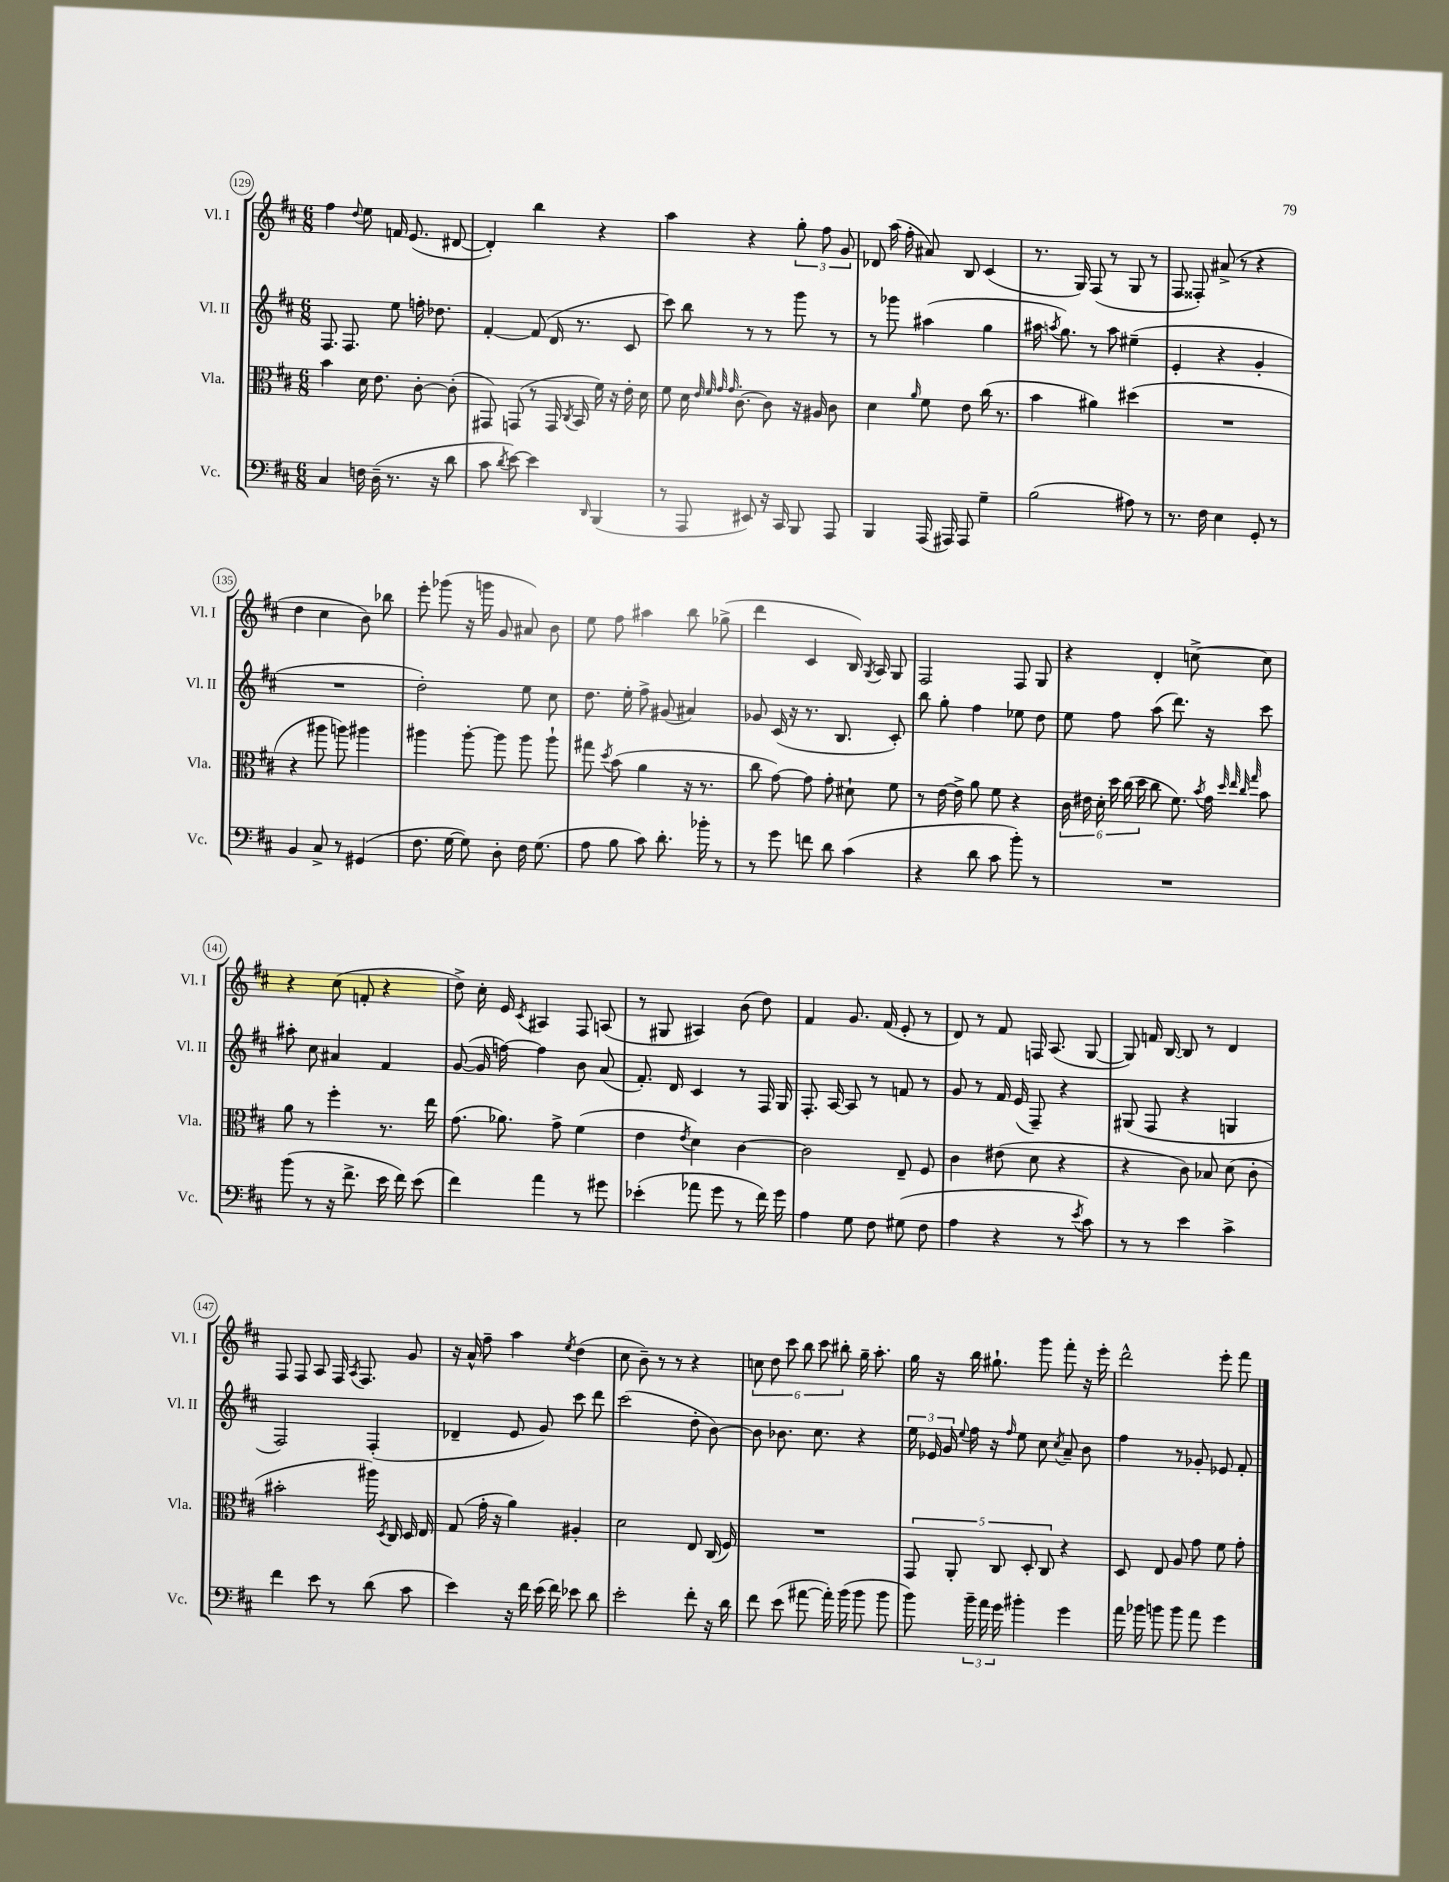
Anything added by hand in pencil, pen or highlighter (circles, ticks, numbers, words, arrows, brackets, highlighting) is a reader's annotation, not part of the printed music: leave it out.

**kern	**kern	**kern	**kern
*staff4	*staff3	*staff2	*staff1
*clefF4	*clefC3	*clefG2	*clefG2
*k[f#c#]	*k[f#c#]	*k[f#c#]	*k[f#c#]
*M6/8	*M6/8	*M6/8	*M6/8
4C#	4b	8.F#	4ff#
.	.	8.F#	.
.	.	.	8qqdd
16F	16d	.	8ee
(16D~	8.e	.	.
8.r	.	8ee	16f
.	.	.	(8.e
.	[8c#'	16ff'	.
16r	.	8.dd-	.
8d	(8c#']	.	[8d#
=	=	=	=
8c#	8GG#)	[4f#'	4d#'])
8qd	.	.	.
[8e)	(8GG	.	.
4e]	8r	(8f#]	4bb
.	16GG	16d	.
.	8qC#	.	.
.	16BB	8.r	.
16qqDD	.	.	.
(4BBB	16f#)	.	4r
.	16r	.	.
.	16e'	8c#	.
.	16d	.	.
=	=	=	=
8r	8f#	8ccc#)	4aa
8AAA	16d	8bb	.
.	32qqe	.	.
.	32qqf#	.	.
.	32qqg	.	.
.	32qqg	.	.
.	[8.c#'	.	.
8EE#)	.	8r	4r
16r	8c#]	8r	.
16CC#	.	.	.
8BBB	16r	8ggg	12gg'
.	16A#	.	.
.	.	.	12ff#
8AAA	8c#	8r	.
.	.	.	12g
=	=	=	=
4BBB	4d	8r	8d-
.	.	8ggg-	(16aa
.	.	.	16ff#'
.	16qqa	.	.
(16AAA	8f#	(4aa#	8a#)
16AAA#)	.	.	.
8AAA#	8e	.	8B
4G~	(16cc#	4gg	(4c#
.	8.r	.	.
=	=	=	=
(2B	4b	16aa#	8.r
.	.	8qaa	.
.	.	8.gg)	.
.	.	.	16G)
.	4a#)	8r	(8F#
.	.	8aa	8r
8A#)	(4dd#	(4ee#~	8G
8r	.	.	8r
=	=	=	=
8.r	2.r	4e'	8F#
.	.	.	8F##')
16F#	.	.	.
4E	.	4r	(8a#^
.	.	.	8r
8GG'	.	4g'	4r
8r	.	.	.
=	=	=	=
4BB	4r	2.r	4dd
8C#^	8aa#	.	4cc#
8r	8aa)	.	.
(4GG#	4aa#	.	8b)
.	.	.	8bb-
=	=	=	=
8.F#	4aa#	2dd')	8eee'
.	.	.	(8ggg-
[16G	.	.	.
8G])	[8aa#'	.	16r
.	.	.	16ggg
8D'	8aa#]	.	8g
16F#	8aa#	8ee	8a#)
(8.G	.	.	.
.	8aa#`	8cc#	8b
=	=	=	=
8A	8gg#	8.dd	8ee
.	8qdd	.	.
8B	(8b	.	8ff#
.	.	16ee'	.
8c#)	4a	8ff#^	4aa#
8.d'	.	(8g#	.
.	16r	4a#)	8bb
16b-'	8.r	.	.
8r	.	.	(8gg-^
=	=	=	=
8r	8cc#	8g-	4ddd
8g	[8g)	(16c#	.
.	.	16r	.
8f	8g]	8.r	4c#
8d	8g'	.	.
.	.	8.B	.
(4c#	8d#`	.	16B)
.	.	.	8qG
.	.	.	16A
.	8f#	8c#')	8G
=	=	=	=
4r	8r	8bb	2F#
.	[16e	8gg'	.
.	16e^]	.	.
8d	8a	4ff#	.
8c#	8f#	.	.
8b')	4r	8ee-	8F#
8r	.	8dd	8G
=	=	=	=
2.r	24c#	8ee	4r
.	24e#	.	.
.	24d'	.	.
.	24dd	8ff#	.
.	(24cc#	.	.
.	24dd	.	.
.	8cc#	(8aa	4d'
.	8.f#)	8.ddd)	.
.	.	.	[8cc^
.	8qb	.	.
.	16g	16r	.
.	32qqdd	.	.
.	32qqee	.	.
.	32qqcc#	.	.
.	32qqgg	.	.
.	8b	8ccc#	8cc]
=	=	=	=
(8b	8a	8aa#'	4r
8r	8r	8cc#	.
16r	4ff#'	4a#	(8cc#
8.f#^	.	.	.
.	.	.	8f'
16e	8.r	4f#	4r
16f#)	.	.	.
(8e	.	.	.
.	16ee	.	.
=	=	=	=
4f#)	(8.g	([8g	8dd^)
.	.	16g]	16cc#'
.	8.a-)	[16ff)	16e
.	.	.	8qc#
4a	.	4ff]	4A#
.	8g^	.	.
8r	(4f#	8b	8F#
8g#	.	(8a	(8A
=	=	=	=
(4e-'	4e	8.f#')	8r
.	.	.	8G#
.	.	16d	.
.	8qe	.	.
8a-	4d)	4c#	4A#)
8g	.	.	.
8r	[4c#	8r	(8b
16f#)	.	16F#	8dd)
16g	.	16G	.
=	=	=	=
4A	2c#]	8.F#'	4f#
.	.	[16A	.
8G	.	8A]	8.g
8F#	.	8r	.
.	.	.	(16f#
(8G#	8E~	8f	8e'
8F#	8F#	8r	8r
=	=	=	=
4A	4c#	8g	8d)
.	.	8r	8r
4r	(8e#	16f#	8f#
.	.	(16e	.
.	8d	8F#~)	16F
.	.	.	(8.A
8r	4r	4r	.
8qe	.	.	.
8c#)	.	.	[8G
=	=	=	=
8r	4r	(8G#	8G])
8r	.	8F#	16f
.	.	.	[16B
4e	8c#)	4r	8B]
.	8B-	.	8r
4c#^	(8d	4G	4d
.	8c#'	.	.
=	=	=	=
4f#	2b#'	2F#)	8F#
.	.	.	8F#
8e	.	.	8A
8r	.	.	16F#
.	.	.	8qA
.	.	.	8.F#
(8d	16aa#)	(4F#'	.
.	8qD	.	.
.	16C#	.	.
8c#	16D	.	8g
.	16E	.	.
=	=	=	=
4e)	(8G	4d-~	16r
.	.	.	16a^^
.	16g'	.	8ff#~
.	16r	.	.
16r	4a)	8e	4aa
16f#	.	.	.
(16e	.	8g)	.
16f#)	.	.	.
.	.	.	8qee
8e-	4A#'	8ccc#	(4dd
8d	.	8ddd	.
=	=	=	=
2e'	2d	(2ccc#	8cc#
.	.	.	8b~)
.	.	.	8r
.	.	.	8r
8f#'	8E	8dd'	4r
16r	(16C#	[8b)	.
16d	16F#)	.	.
=	=	=	=
8f#	2.r	8b]	12cc
.	.	.	12dd
(8e	.	8.b-	.
.	.	.	12ccc#
[8a#	.	.	12bb
.	.	8.cc#	.
.	.	.	12ccc#
16a#'])	.	.	.
.	.	.	12bb#'
(16b	.	.	.
8b	.	4r	16gg~
.	.	.	8.aa'
8b	.	.	.
=	=	=	=
8b)	10GG	24ee	16gg
.	.	24e-	.
.	.	.	16r
.	.	24g	.
.	10AA'	.	.
.	.	8qqee	.
24b~	.	16ff#	16bb
24a	.	.	.
.	.	16r	8.gg#`
.	10C#	.	.
24g	.	.	.
.	.	16qqff#	.
4b#'	.	8ee	.
.	10D'	.	.
.	.	8cc#	8ggg
.	10C#	.	.
.	.	8qcc#	.
4g	4r	8a~	8fff#'
.	.	8b	16r
.	.	.	16eee'
=	=	=	=
16a	8D	4ff#	2ddd^^
16b-	.	.	.
8b	8E	.	.
8b	8A	8r	.
8a	8g	8g-'	.
4g	8f#	8e-	8eee'
.	8g'	8f#'	8fff#
==	==	==	==
*-	*-	*-	*-
